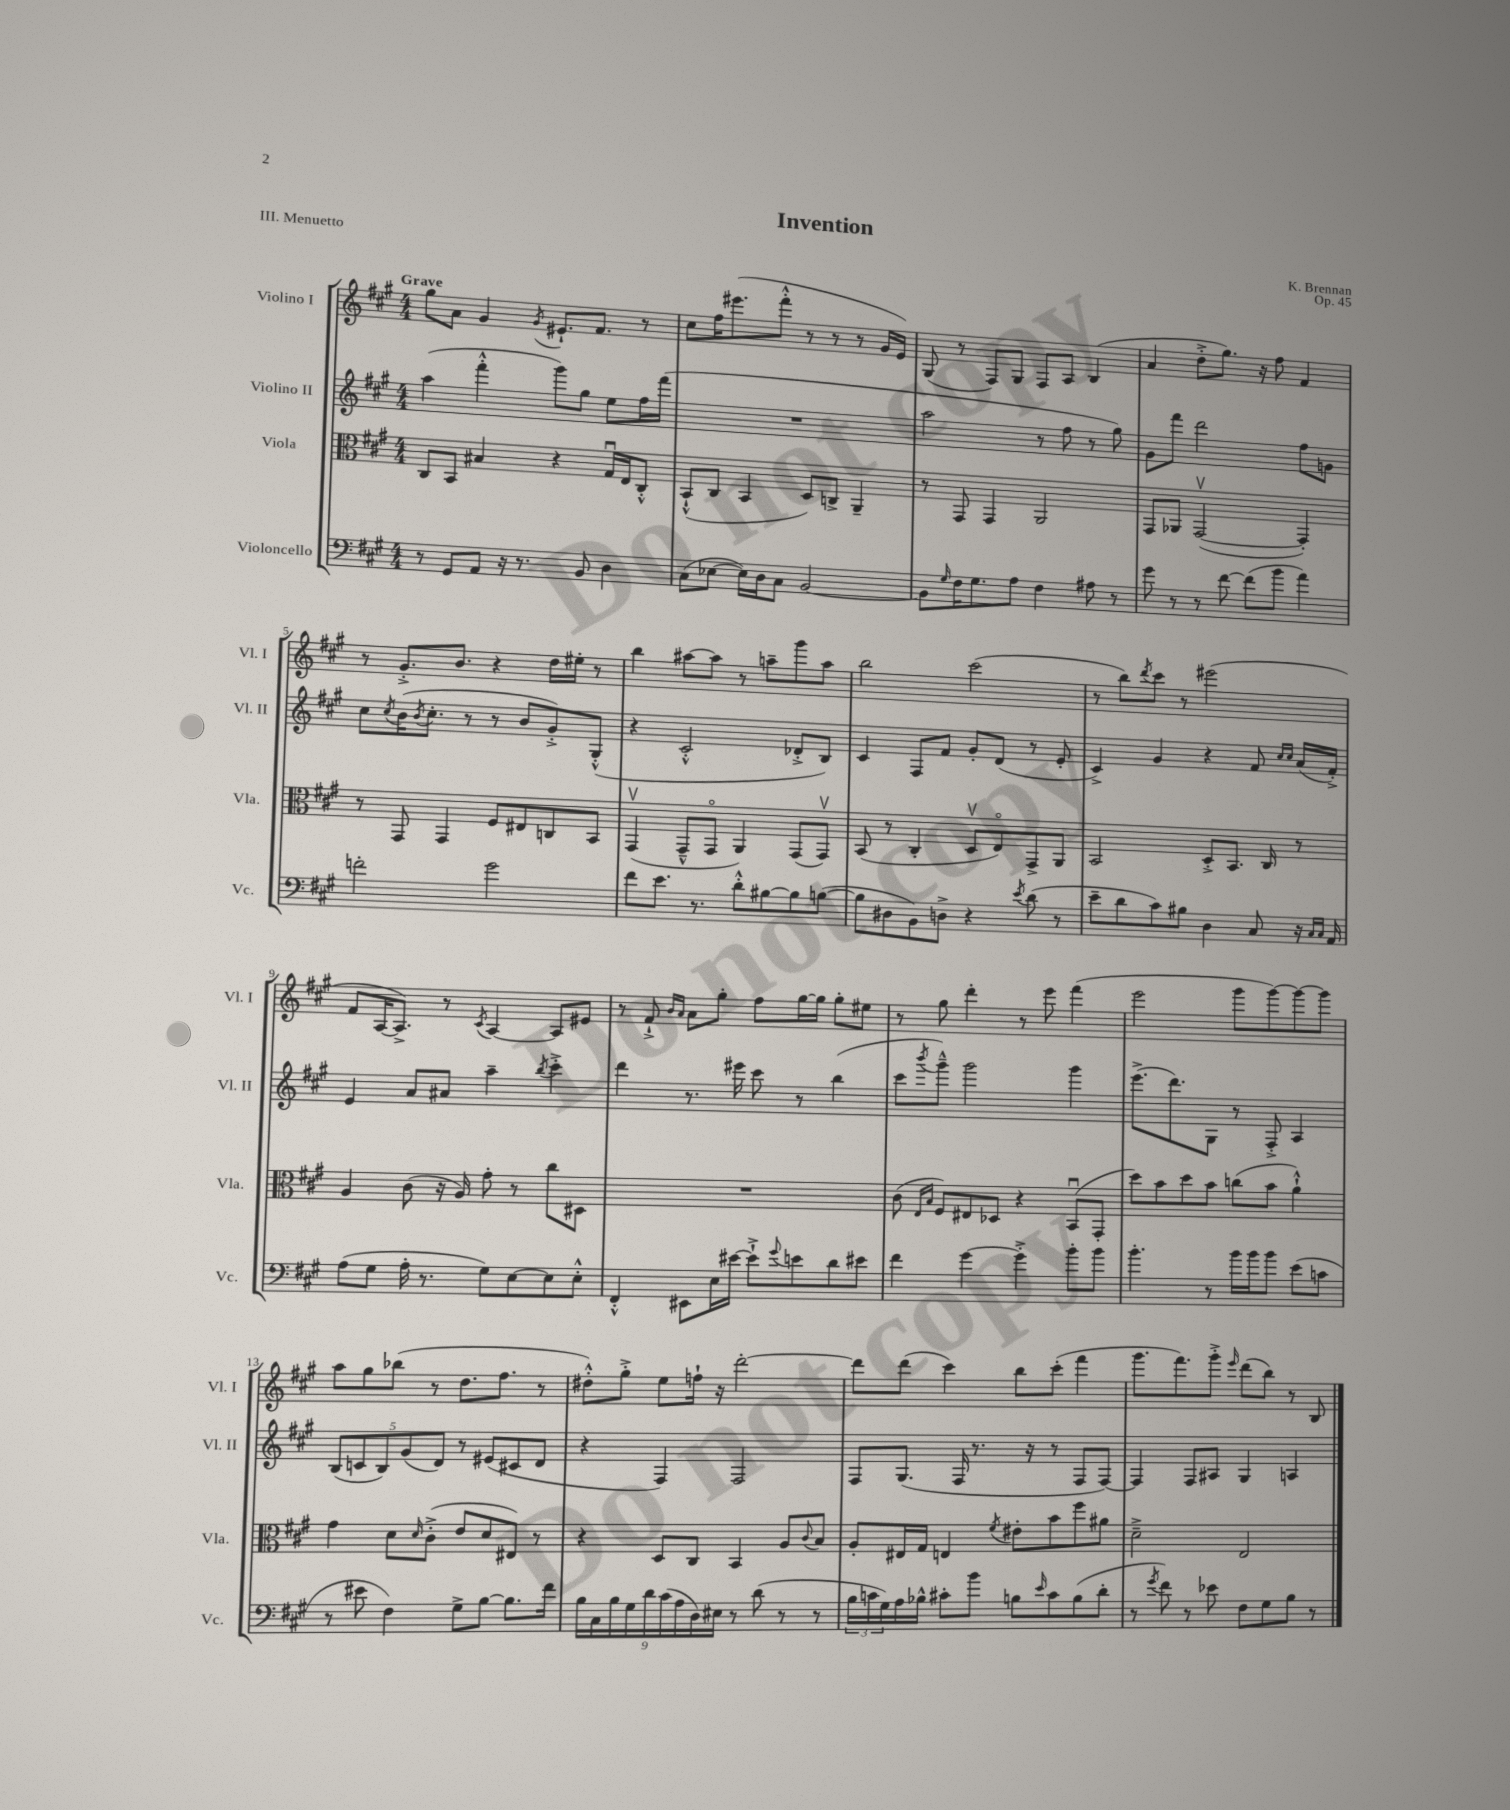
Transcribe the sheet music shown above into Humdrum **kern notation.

**kern	**kern	**kern	**kern
*part4	*part3	*part2	*part1
*staff4	*staff3	*staff2	*staff1
*I"Violoncello	*I"Viola	*I"Violino II	*I"Violino I
*I'Vc.	*I'Vla.	*I'Vl. II	*I'Vl. I
*clefF4	*clefC3	*clefG2	*clefG2
*k[f#c#g#]	*k[f#c#g#]	*k[f#c#g#]	*k[f#c#g#]
*M4/4	*M4/4	*M4/4	*M4/4
=1	=1	=1	=1
!	!	!	!LO:TX:a:B:t=Grave
8r	8C#/L	(4aa\	8gg#\L
8GG#/L	8BB/J	.	8a\J
8AA/J	4B#X/	4fff#'^^\	4g#/
16r	.	.	.
8.r	.	.	.
.	.	.	8qg#/
.	4r	8ggg#\L)	8.e#X`/L
8BB/	.	8gg#\J	.
.	.	.	8.f#/J
4D\	16G#u/LL	8ee\L	.
.	16E/J	.	.
.	8C#'^^/J	16ff#\L	8r
.	.	(16fff#\JJ	.
=2	=2	=2	=2
(8C#\L	(8BB`^^/L	1r	8cc#\L
[8E-X\J	8C#/J	.	16ff#\K
.	.	.	(8.eee#X\
16E-\LL])	4BB/	.	.
16D\J	.	.	.
8C#\J	.	.	8fff#'^^\J
[2BB/	8D/L)	.	8r
.	8Cn^/J	.	8r
.	4AA~/	.	8r
.	.	.	16g#/LL
.	.	.	16e/JJ)
=3	=3	=3	=3
8BB\L]	8r	2aa\	(8G#/
16qqG#/	.	.	.
16F#\K	8GG#/	.	8r
8.G#\	.	.	.
.	4GG#/	.	8F#/L)
8A\J	.	.	8G#/J
4F#\	2AA/	8r	8F#/L
.	.	8ff#\	8A/J
8A#X\	.	8r	(4B/
8r	.	8gg#\)	.
=4	=4	=4	=4
8g#\	8GG#/L	8g#\L	4a/
8r	8AA-X/J	8fff#\J	.
8r	([2GG#v/	2ddd\	8dd'^\L
[8f#\	.	.	8.gg#\J)
(8f#\L]	.	.	.
.	.	.	16r
8b\J	.	.	8ff#\
4a\)	4GG#'/])	8ff#\L	4f#/
.	.	8gn\J	.
!!LO:LB:g=z
=5	=5	=5	=5
2fn'\	8r	8cc#\L	8r
.	.	8qcc#/	.
.	8GG#/	(16b\K	8.g#'^/L
.	.	8qb/	.
.	.	8.cc#'\J	.
.	4GG#/	.	.
.	.	.	8.b/J
.	.	8r	.
2g#\	8F#/L	8r	4r
.	8E#X/	8b/L	.
.	8Cn/	8g#'^/)	16dd\LL
.	.	.	16ee#X'\JJ
.	8BB/J	(8G#'^^/J	8r
=6	=6	=6	=6
8f#\L	(4GG#v/	4r	4bb\
8.e\J	.	.	.
.	8GG#~^^/L	2c#'^^/	[8aa#X\L
8.r	.	.	.
.	8GG#/J	.	8aa#\J]
8d'^^\L	4AA/)	.	8r
[8B#X\	.	.	8aan~\L
8B#\]	(8GG#/L	8d-X'^/L	8ggg#\
([8Bn\J	8GG#v/J)	8B/J)	8aa\J
=7	=7	=7	=7
8B\L]	(8BB/	4c#/	2bb\
8D#X\	8r	.	.
8BB\)	4C#'/	8F#/L	.
8Dn^\J	.	8f#/J	.
4r	8Dv/L	8g#'/L	(2ccc#\
.	8E/)	(8d/J	.
8qe/	.	.	.
(8d\	8GG#^/	8r	.
8r	8AA/J	8e'/	.
=8	=8	=8	=8
8e~\L	2BB/	4c#^/)	8r
8d\	.	.	8bb\L)
.	.	.	8qddd/
8c#\)	.	4g#/	8ccc#\J
8B#X\J	.	.	8r
4D\	8D'^/L	4r	(2eee#X\
.	8.BB/J	.	.
8C#/	.	8f#/	.
.	16C#/	.	.
.	.	16qqcc#/LL	.
.	.	16qqcc#/JJ	.
16r	8r	(16a/LL	.
16qqC#/LL	.	.	.
16qqC#/JJ	.	.	.
16AA/	.	16f#'^/JJ)	.
!!LO:LB:g=z
=9	=9	=9	=9
(8A\L	4A/	4e/	8f#/L
8G#\J	.	.	[16A/K
.	.	.	8.A^/J])
16A'\	(8c#\	8a/L	.
8.r	.	.	.
.	16r	8a#X/J	8r
.	16A/)	.	.
.	.	.	8qc#/
8G#\L)	8g#'\	4aa~\	[4A/
[8E\	8r	.	.
.	.	8qbb/	.
8E\]	8cc#\L	4ccc#'^\	8A/L]
8E'^^\J	8D#X\J	.	8e#X/J
=10	=10	=10	=10
4FF#'^^/	1r	4ddd\	8r
.	.	.	8f#`^/
.	.	.	16qqb/LL
.	.	.	16qqa/JJ
8EE#X\L	.	8.r	8a\L
16E\L	.	.	8gg#'\J
[16e#X\JJ	.	16eee#X\	.
8e#`^\L]	.	8ccc#\	8ff#\L
8qqg#/	.	.	.
8en\	.	8r	[16gg#\L
.	.	.	16gg#\JJ]
8d\	.	(4bb\	8gg#'\L
8e#X\J	.	.	8ee#X\J
=11	=11	=11	=11
4f#\	(8c#\	8ccc#\L	8r
.	16qqE/LL	.	.
.	16qqB/JJ	8qbbb/	.
.	8F#/L)	8ggg#~^^\J)	8gg#\
[4g#\	8E#X/	2ggg#\	4ddd'\
.	8D-X/J	.	.
4g#'^\]	4r	.	8r
.	.	.	8eee\
8b'\L	(8BBu/L	4ggg#\	(4fff#\
8b\J	8GG#'/J	.	.
=12	=12	=12	=12
4.b'\	8dd\L)	(8.eee^\L	2eee\
.	8b\	.	.
.	.	8.ddd\)	.
.	8dd\	.	.
8r	8b\J	8G#\J	.
16b\LL	(8ccn\L	8r	8ggg#\L
16b\J	.	.	.
8b\J	8b\J	8F#'^/	[8ggg#\)
(8e\L	4a`^^\)	4A/	8ggg#\_
8cn\J	.	.	8ggg#\J]
!!LO:LB:g=z
=13	=13	=13	=13
8r	4g#\	(10B/L	8aa\L
.	.	10cn/	.
8e#X\	.	.	8gg#\
.	.	10B/)	.
4F#\)	8d\L	.	(8bb-X\J
.	.	(10g#/	.
.	16qqd/	.	.
.	(8c#'^\J	.	8r
.	.	10d/J)	.
8G#^\L	8e/L	8r	8.dd\L
[8B\J	8d/	(8e#X/L	.
.	.	.	8.ff#\J
8.B\L]	8E#X/J)	8c#X/	.
.	8r	8d/J	8r
16f#\Jk	.	.	.
=14	=14	=14	=14
18B\LL	4r	4r	8dd#X'^^\L)
18C#\	.	.	.
18B\	.	.	.
.	.	.	8gg#'^\J
18G#\	.	.	.
18d\	.	.	.
.	8D/L	4F#/)	8ee\L
(18c#\	.	.	.
18A\	.	.	.
.	8C#/J	.	16ffn`\Jk
18D\)	.	.	.
.	.	.	16r
18E#X\JJ	.	.	.
8r	4BB/	2F#/	[2ddd'\
(8d\	.	.	.
8r	8A/L	.	.
.	8qqc#/	.	.
8r	8B/J	.	.
=15	=15	=15	=15
24B\LL	8A'/L	8F#/L	8ddd\L]
24cn\	.	.	.
24G#\)	.	.	.
16A\	16E#X/L	(8.G#/J	(8ddd\J
16B-X^^\JJ	16G#/JJ	.	.
8c#X'\L	4En/	.	4ccc#\)
.	.	16F#/	.
8b\J	.	8.r	.
.	8qf#/	.	.
8Bn\L	8e#X'\L	.	8bb\L
.	.	16r	.
16qqe/	.	.	.
8c#\	8b\	8r	(8ccc#'\J
(8B\	8ff#\	8F#/L	4fff#\
8d'\J	8a#X\J	[8F#/J)	.
=16	=16	=16	=16
8r	2d~^\	4F#/]	8.ggg#\L
8qg#/	.	.	.
8f#\)	.	.	.
.	.	.	8.fff#\)
8r	.	8F#/L	.
8e-X\	.	8A#X/J	8ggg#'^\J
.	.	.	16qqeee/
8F#\L	2E/	4G#/	(8ddd\L
8G#\	.	.	8bb\J)
8B\J	.	4An/	8r
8r	.	.	8B/
==	==	==	==
*-	*-	*-	*-
